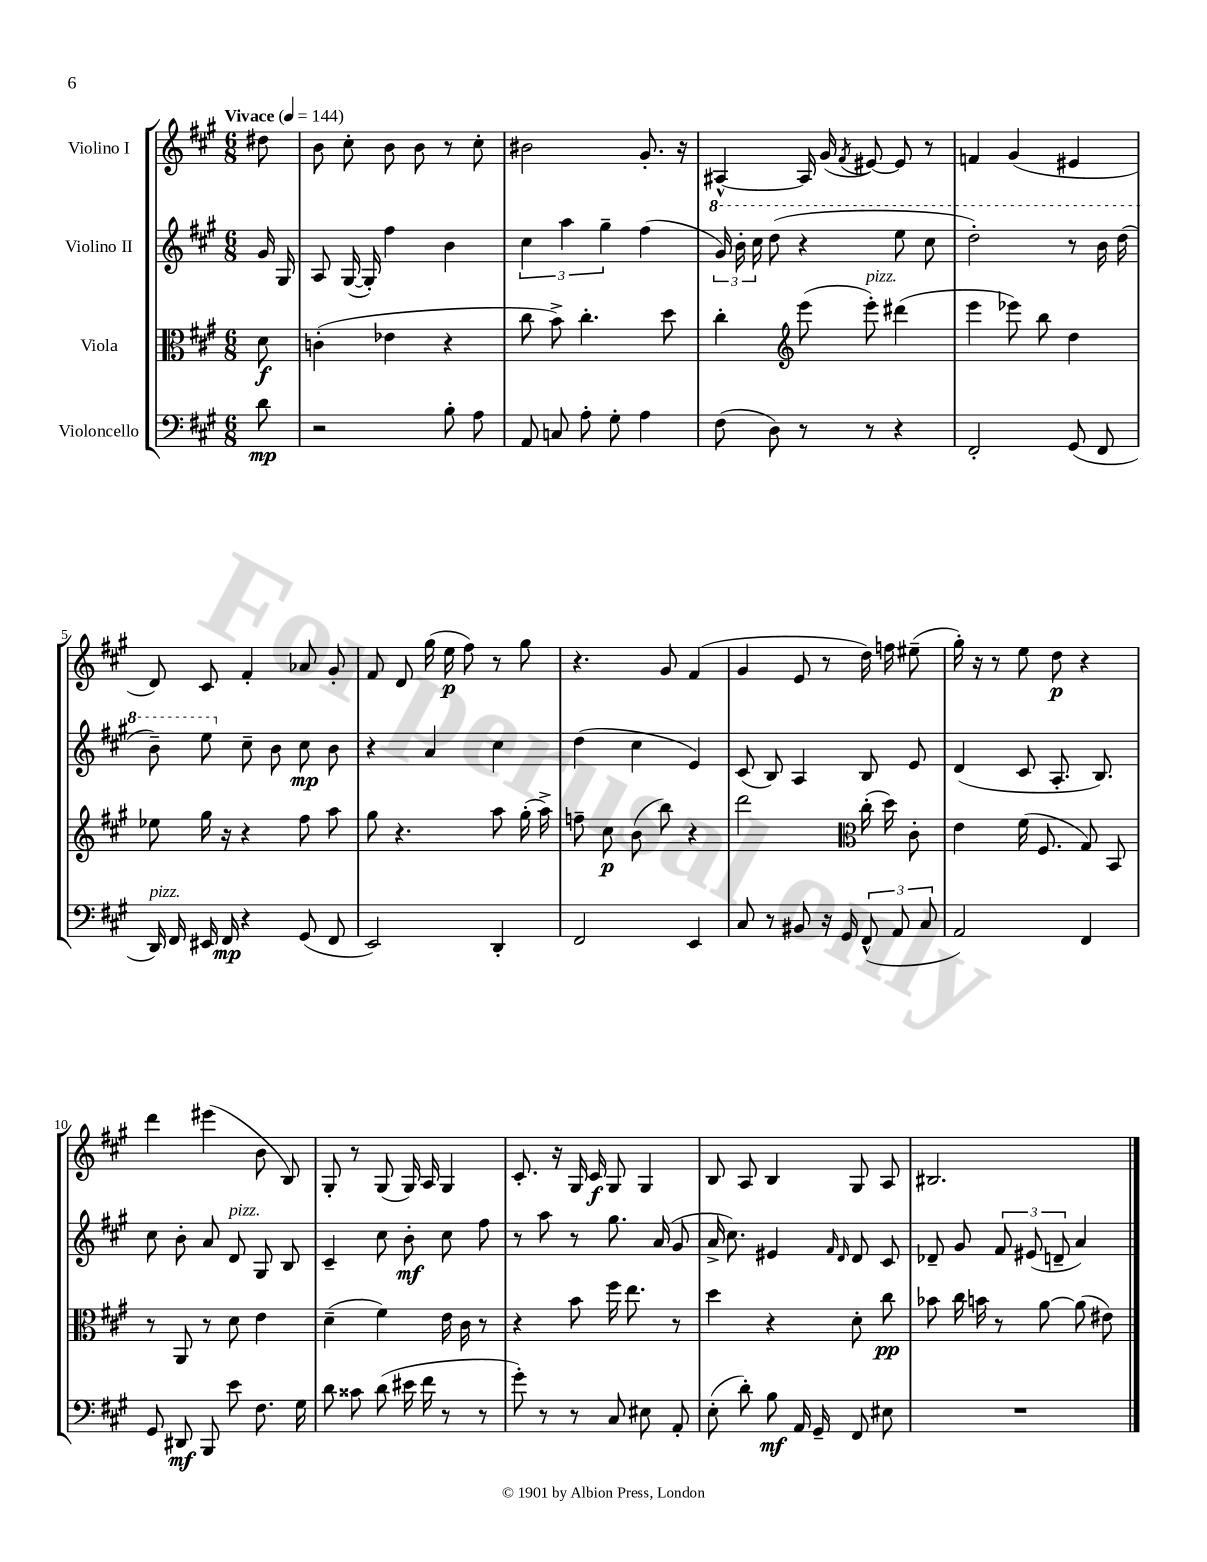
<<
\new StaffGroup <<
\new Staff = "s0" \with { instrumentName = "Violino I" } {
    \clef treble \key a \major \numericTimeSignature \time 6/8 \partial 8 \tempo "Vivace" 4 = 144
    \autoBeamOff dis''8 |
    b'8 cis''8-. b'8 b'8 r8 cis''8-. |
    bis'2 gis'8.-. r16 |
    ais4~-^ ais16 gis'16( \acciaccatura { fis'8 } eis'8~) eis'8 r8 |
    f'4 gis'4( eis'4 |
    d'8) cis'8 fis'4-. aes'8 gis'8-. |
    fis'8 d'8 gis''16( e''16\p fis''8) r8 gis''8 |
    r4. gis'8 fis'4( |
    gis'4 e'8 r8 d''16) f''16 eis''8--( |
    gis''16-.) r16 r8 e''8 d''8\p r4 |
    d'''4 eis'''4( b'8 b8) |
    gis8-. r8 gis8( gis16) a16 gis4 |
    cis'8.-. r16 gis16 cis'16\f gis8 gis4 |
    b8 a8 b4 gis8 a8 |
    bis2. \bar "|." |
}
\new Staff = "s1" \with { instrumentName = "Violino II" } {
    \clef treble \key a \major \numericTimeSignature \time 6/8 \partial 8
    \autoBeamOff gis'16 gis16 |
    a8 gis16~( gis16-.) fis''4 b'4 |
    \tuplet 3/2 { cis''4 a''4 gis''4-- } fis''4( |
    \tuplet 3/2 { \ottava #1 gis''16) b''16-. cis'''16 } d'''8( r4 e'''8 cis'''8 |
    d'''2-.) r8 b''16 d'''16( |
    b''8--) e'''8 \ottava #0 cis''8-- b'8 cis''8\mp b'8 |
    r4 a'4 cis''4 |
    d''4( cis''4 e'4) |
    cis'8( b8) a4 b8 e'8 |
    d'4( cis'8 a8.-. b8.) |
    cis''8 b'8-. a'8 d'8^\markup { \italic "pizz." } gis8 b8 |
    cis'4-- cis''8 b'8-.\mf cis''8 fis''8 |
    r8 a''8 r8 gis''8. a'16( gis'8 |
    a'16-> cis''8.) eis'4 \grace { fis'16 d'16 } d'8 cis'8 |
    des'8-- gis'8 \tuplet 3/2 { fis'8 eis'8( d'8-- } a'4) \bar "|." |
}
\new Staff = "s2" \with { instrumentName = "Viola" } {
    \clef alto \key a \major \numericTimeSignature \time 6/8 \partial 8
    \autoBeamOff d'8\f |
    c'4-.( ees'4 r4 |
    cis''8 b'8->) cis''4.-. d''8 |
    cis''4-. \clef treble e'''8( e'''8-.^\markup { \italic "pizz." }) dis'''4( |
    e'''4 ees'''8) b''8 d''4 |
    ees''8 gis''16 r16 r4 fis''8 a''8 |
    gis''8 r4. a''8 gis''16-.( a''16->) |
    f''8-- cis''8\p b'8( b''8) r4 |
    d'''2 \clef alto cis''16-.( d''16) cis'8-. |
    e'4 fis'16( fis8. gis8) b,8 |
    r8 a,8 r8 d'8 e'4 |
    d'4--( fis'4) e'16 cis'16 r8 |
    r4 b'8 fis''16 e''8. r8 |
    d''4 r4 d'8-. cis''8\pp |
    bes'8 cis''16 b'16 r8 a'8~ a'8( eis'8) \bar "|." |
}
\new Staff = "s3" \with { instrumentName = "Violoncello" } {
    \clef bass \key a \major \numericTimeSignature \time 6/8 \partial 8
    \autoBeamOff d'8\mp |
    r2 b8-. a8 |
    a,8 c8 a8-. gis8-. a4 |
    fis8( d8) r8 r8 r4 |
    fis,2-. gis,8( fis,8 |
    d,16^\markup { \italic "pizz." }) fis,16 eis,16 fis,16\mp r4 gis,8( fis,8 |
    e,2) d,4-. |
    fis,2 e,4 |
    cis8 r8 bis,8 r16 gis,16 \tuplet 3/2 { fis,8-^( a,8 cis8 } |
    a,2) fis,4 |
    gis,8 dis,8\mf b,,8 e'8 fis8. gis16 |
    d'8 cisis'8 d'8( eis'16 fis'16 r8 r8 |
    gis'8-.) r8 r8 cis8 eis8 a,8-. |
    e8-.( d'8-.) b8\mf a,16 gis,16-- fis,8 eis8 |
    R2. \bar "|." |
}
>>
>>
